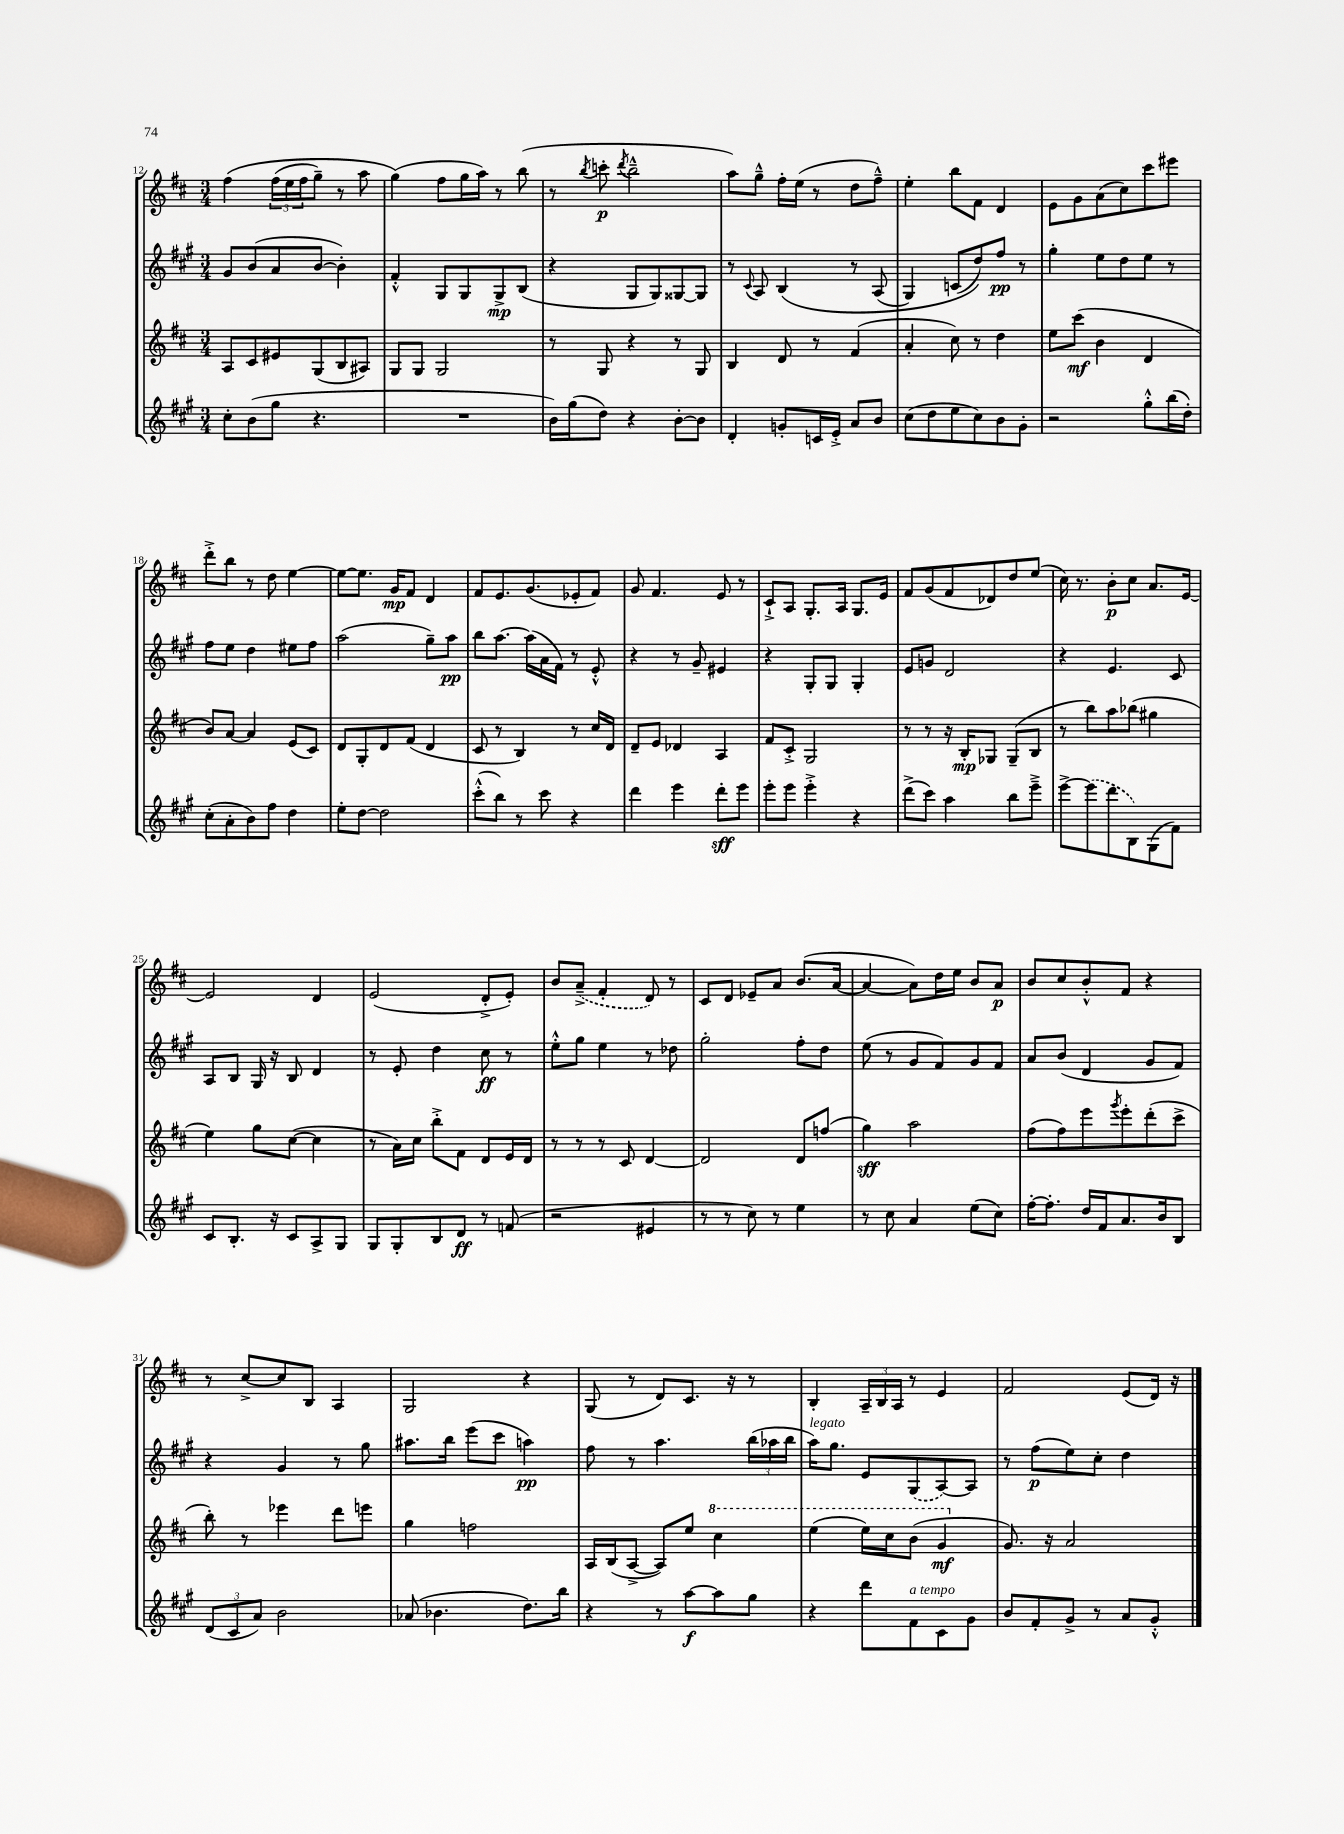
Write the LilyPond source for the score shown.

<<
\new StaffGroup <<
\new Staff = "s0" {
    \clef treble \key d \major \numericTimeSignature \time 3/4
    fis''4\( \tuplet 3/2 { fis''16( e''16 fis''16 } g''8--) r8 a''8 |
    g''4(\) fis''8 g''16 a''16) r8 b''8( |
    r8 \acciaccatura { b''8 } c'''8-.\p \acciaccatura { d'''8 } b''2---^ |
    a''8) g''8---^ fis''16-. e''16( r8 d''8 fis''8---^) |
    e''4-. b''8 fis'8 d'4 |
    e'8 g'8 a'8( cis''8) cis'''8 eis'''8 |
    d'''8-.-> b''8 r8 d''8 e''4~ |
    e''8~ e''8. g'16\mp fis'8 d'4 |
    fis'8 e'8. g'8.( ees'8-. fis'8) |
    g'8 fis'4. e'8 r8 |
    cis'8-!-> a8 g8.-. a16 g8. e'16 |
    fis'8 g'8( fis'8 des'8) d''8 e''8( |
    cis''16) r8. b'8-.\p cis''8 a'8. e'16~ |
    e'2 d'4 |
    e'2( d'8-.-> e'8-.) |
    b'8 \once \slurDashed a'8--->( fis'4-. d'8) r8 |
    cis'8 d'8 ees'8-- a'8 b'8.( a'16~ |
    a'4~ a'8) d''16 e''16 b'8 a'8\p |
    b'8 cis''8 b'8-.-^ fis'8 r4 |
    r8 cis''8~-> cis''8 b8 a4 |
    g2 r4 |
    g8( r8 d'8) cis'8. r16 r8 |
    b4-. \tuplet 3/2 { a16-- b16 a16 } r8 e'4 |
    fis'2 e'8( d'16) r16 \bar "|." |
}
\new Staff = "s1" {
    \clef treble \key a \major \numericTimeSignature \time 3/4
    gis'8 b'8( a'8 b'8~ b'4-.) |
    fis'4-.-^ gis8 gis8 gis8->\mp b8( |
    r4 gis8 gis8) gisis8~ gisis8 |
    r8 \appoggiatura { cis'8 } a8 b4\( r8 a8( |
    gis4) c'8( d''8)\) fis''8\pp r8 |
    gis''4-. e''8 d''8 e''8 r8 |
    fis''8 e''8 d''4 eis''8 fis''8 |
    a''2( gis''8--) a''8\pp |
    b''8 a''8.~ a''16( a'16 fis'16) r8 e'8-.-^ |
    r4 r8 gis'8-- eis'4 |
    r4 gis8-. gis8 gis4-. |
    e'8 g'8 d'2 |
    r4 e'4. cis'8 |
    a8 b8 gis16 r16 b8 d'4 |
    r8 e'8-. d''4 cis''8\ff r8 |
    e''8-.-^ gis''8 e''4 r8 des''8 |
    gis''2-. fis''8-. d''8 |
    e''8( r8 gis'8 fis'8) gis'8 fis'8 |
    a'8 b'8( d'4 gis'8 fis'8) |
    r4 gis'4 r8 gis''8 |
    ais''8. b''16 e'''8( cis'''8 a''4\pp) |
    fis''8 r8 a''4. \tuplet 3/2 { b''16( aes''16 b''16 } |
    a''16^\markup { \italic "legato" }) gis''8. e'8 \once \slurDashed gis8( a8~) a8 |
    r8 fis''8\p( e''8) cis''8-. d''4 \bar "|." |
}
\new Staff = "s2" {
    \clef treble \key d \major \numericTimeSignature \time 3/4
    a8 cis'8 eis'8 g8( b8 ais8) |
    g8 g8 g2 |
    r8 g8 r4 r8 g8 |
    b4 d'8 r8 fis'4( |
    a'4-. cis''8) r8 d''4 |
    e''8 cis'''8\mf( b'4 d'4 |
    b'8) a'8~ a'4 e'8( cis'8) |
    d'8 g8-. d'8 fis'8( d'4 |
    cis'8 r8 b4) r8 cis''16 d'16 |
    d'8-- e'8 des'4 a4 |
    fis'8 cis'8-.-> g2 |
    r8 r8 r16 b16-.\mp ges8 ges8--( b8 |
    r8 b''8) a''8 bes''8( gis''4 |
    e''4) g''8 cis''8~( cis''4 |
    r8 a'16) cis''16 b''8-.-> fis'8 d'8 e'16 d'16 |
    r8 r8 r8 cis'8 d'4~ |
    d'2 d'8 f''8( |
    g''4\sff) a''2 |
    fis''8( fis''8) e'''8 \acciaccatura { g'''8 } e'''8-. d'''8-.( cis'''8-> |
    b''8-.) r8 ees'''4 d'''8 e'''8 |
    g''4 f''2 |
    a16 b16( a8~-> a8) e''8 \ottava #1 cis'''4 |
    e'''4( e'''16) cis'''16 b''8( g''4\mf \ottava #0 |
    g'8.) r16 a'2 \bar "|." |
}
\new Staff = "s3" {
    \clef treble \key a \major \numericTimeSignature \time 3/4
    cis''8-. b'8( gis''8 r4. |
    R2. |
    b'16) gis''16( d''8) r4 b'8~-. b'8 |
    d'4-. g'8-. c'16 e'16-.-> a'8 b'8 |
    cis''8( d''8 e''8 cis''8) b'8 gis'8-. |
    r2 gis''8-.-^ b''16( d''16-.) |
    cis''8-.( a'8-. b'8) fis''8 d''4 |
    e''8-. d''8~ d''2 |
    cis'''8-.-^( b''8) r8 cis'''8 r4 |
    d'''4 e'''4 d'''8-.\sff e'''8 |
    e'''8-. e'''8 e'''4-.-> r4 |
    d'''8->( cis'''8) a''4 b''8 e'''8---> |
    e'''8~-> \once \slurDashed e'''8( d'''8 b8) gis8( fis'8) |
    cis'8 b8.-. r16 cis'8 a8-> gis8 |
    gis8 gis8-. b8 d'8\ff r8 f'8( |
    r2 eis'4 |
    r8 r8 cis''8) r8 e''4 |
    r8 cis''8 a'4 e''8( cis''8) |
    fis''16~-. fis''8.-. d''16 fis'16 a'8. b'16 b8 |
    \tuplet 3/2 { d'8( cis'8 a'8) } b'2 |
    aes'8( bes'4. d''8.) b''16 |
    r4 r8 a''8~\f a''8 gis''8 |
    r4 d'''8 fis'8^\markup { \italic "a tempo" } cis'8 gis'8 |
    b'8 fis'8-. gis'8-> r8 a'8 gis'8-.-^ \bar "|." |
}
>>
>>
\layout { \context { \Score currentBarNumber = #12 } }
